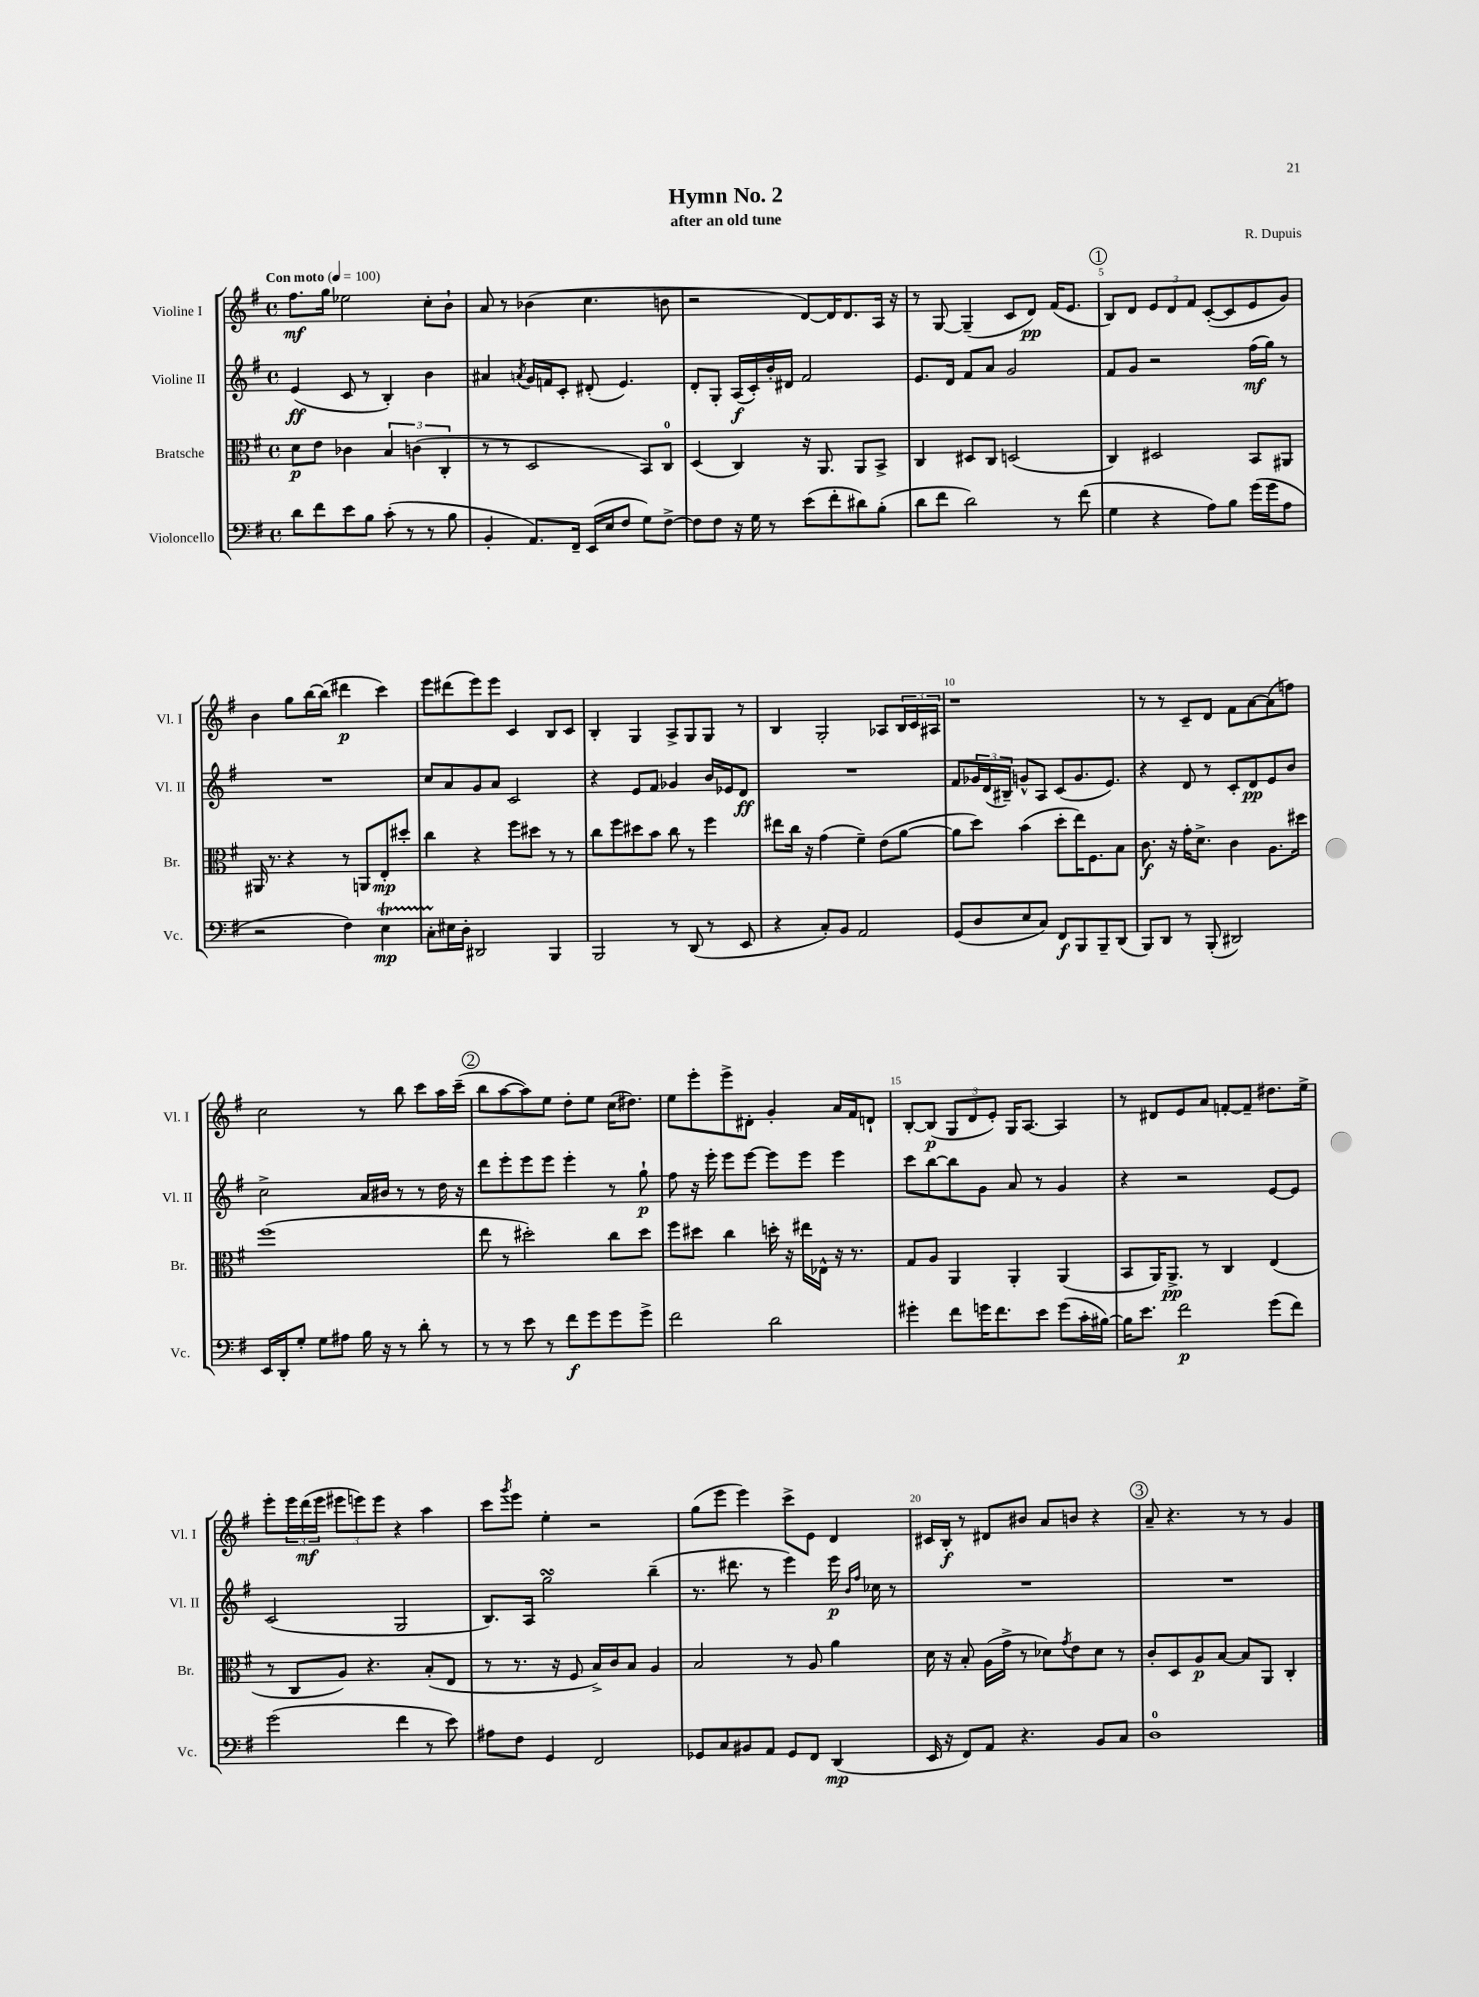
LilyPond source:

\header { title = "Hymn No. 2" composer = "R. Dupuis" subtitle = "after an old tune" }
<<
\new StaffGroup <<
\new Staff = "s0" \with { instrumentName = "Violine I" shortInstrumentName = "Vl. I" } {
    \clef treble \key g \major \defaultTimeSignature \time 4/4 \tempo "Con moto" 4 = 100
    fis''8.\mf g''16 ees''2 c''8-. b'8-! |
    a'8 r8 bes'4( c''4. b'8 |
    r2 d'8~) d'16 d'8. a16 r16 |
    r8 g8~ g4--( c'8 d'8\pp) fis'16( e'8. |
    \mark \markup { \circle "1" } b8) d'8 \tuplet 3/2 { e'8 d'8 fis'8 } c'8~-.( c'8 e'8 g'8) |
    b'4 g''8 b''16~ b''16( dis'''4\p c'''4) |
    e'''8 dis'''8( e'''8) e'''8 c'4 b8 c'8 |
    b4-. g4 a8-> g8 g8 r8 |
    b4 g2-. aes8 \tuplet 3/2 { b16 c'16 ais16 } |
    r1 |
    r8 r8 c'8-- d'8 fis'8 a'8~ a'8( f''8) |
    c''2 r8 b''8 c'''8 a''16 c'''16--( |
    \mark \markup { \circle "2" } b''8 a''8~ a''8) e''8 d''8-. e''8 c''16( dis''8.) |
    e''8 e'''8-. e'''8-> dis'8-. g'4-. a'16 fis'16 d'8-! |
    b8~-. b8\p( \tuplet 3/2 { g8 d'8 e'8-.) } g16 a8.~ a4 |
    r8 dis'8 e'8 a'8 f'8~-. f'8-- dis''8. e''16-> |
    e'''8-. \tuplet 3/2 { e'''16 d'''16\mf( e'''16 } \tuplet 3/2 { eis'''8 e'''8) e'''8 } r4 a''4 |
    c'''8 \acciaccatura { g'''8 } e'''8 e''4-. r2 |
    g''8( e'''8 e'''4) c'''8-> e'8 d'4 |
    cis'16 b16-.\f r8 dis'8 bis'8 a'8 b'8 r4 |
    \mark \markup { \circle "3" } a'8-- r4. r8 r8 g'4 \bar "|." |
}
\new Staff = "s1" \with { instrumentName = "Violine II" shortInstrumentName = "Vl. II" } {
    \clef treble \key g \major \defaultTimeSignature \time 4/4
    e'4\ff( c'8 r8 b4-.) b'4 |
    ais'4 \acciaccatura { a'8 } g'16 f'16 c'8-. dis'8-.( e'4.) |
    d'8-. g8-. a16\f( c'16-.) b'16-. dis'16 fis'2 |
    e'8. d'16 fis'8 a'8 g'2 |
    \mark \markup { \circle "1" } fis'8 g'8 r2 fis''16\mf( g''16) r8 |
    R1 |
    c''8 a'8 g'8 a'8 c'2 |
    r4 e'8 fis'8 ges'4 b'16 ees'16 d'8\ff |
    R1 |
    fis'8 \tuplet 3/2 { ges'16 d'16( bis16--) } g'8-^ a8 c'8( g'8. e'8.) |
    r4 d'8 r8 c'8-. d'8\pp e'8 b'8 |
    c''2-> a'16 bis'16 r8 r8 d''16 r16 |
    \mark \markup { \circle "2" } d'''8 e'''8-. e'''8 e'''8 e'''4-. r8 g''8-!\p |
    fis''8 r16 e'''16-. e'''8 e'''8~ e'''8 e'''8 e'''4 |
    c'''8 b''8~ b''8 g'8 a'8 r8 g'4 |
    r4 r2 e'8~ e'8 |
    c'2( g2 |
    b8.) a16 g''2\turn b''4--( |
    r8. dis'''8. r8 e'''4) e'''16\p \grace { b'16 fis''16 } ces''16 r8 |
    R1 |
    \mark \markup { \circle "3" } R1 \bar "|." |
}
\new Staff = "s2" \with { instrumentName = "Bratsche" shortInstrumentName = "Br." } {
    \clef alto \key g \major \defaultTimeSignature \time 4/4
    d'8\p e'8 ces'4 \tuplet 3/2 { b4 c'4( c4-. } |
    r8 r8 d2 b,8) c8-0 |
    d4( c4) r16 a,8. a,8 b,8-> |
    c4 dis8 c8 d2( |
    \mark \markup { \circle "1" } c4) dis2 b,8 ais,8 |
    ais,16 r8. r4 r8 a,8 e8-.\mp dis''8-. |
    c''4 r4 fis''8 dis''8 r8 r8 |
    c''8 fis''8 dis''8 b'8 c''8 r8 fis''4 |
    eis''8 c''16 r16 g'4( fis'4--) e'8( a'8~ |
    a'8 d''8) b'4( d''8-. e''16) fis8. b8 |
    c'8.\f r16 g'16-. d'8.-> c'4 a8. dis''16 |
    fis''1( |
    \mark \markup { \circle "2" } e''8 r8 dis''2-.) c''8 dis''8 |
    fis''8 dis''8 c''4 d''16-. r16 eis''16 ees16-^ r16 r8. |
    g8 a8 a,4 a,4-. a,4( |
    b,8 a,16) a,8.->\pp r8 c4 e4( |
    r8 c8 a8) r4. b8-.( e8 |
    r8 r8. r16 fis8 b16->) c'16 b8 a4 |
    b2 r8 a8 a'4 |
    d'16 r16 b8-. a16( g'16-> r8 des'8) \acciaccatura { g'8 } e'8 des'8 r8 |
    \mark \markup { \circle "3" } c'8-. d8 a8\p b8~ b8 a,8 c4-. \bar "|." |
}
\new Staff = "s3" \with { instrumentName = "Violoncello" shortInstrumentName = "Vc." } {
    \clef bass \key g \major \defaultTimeSignature \time 4/4
    d'8 fis'8 e'8 b8 c'8-.( r8 r8 b8 |
    b,4-. a,8.) fis,16-- e,16( e16 fis8 g8) fis8~-> |
    fis8 fis8 r16 g16 r8 e'8( fis'8-. dis'8) b8-.( |
    d'8 fis'8 d'2) r8 fis'8( |
    \mark \markup { \circle "1" } g4 r4 a8) b8 g'16( g'16 a8 |
    r2 fis4) e4\startTrillSpan\mp |
    c8-. eis16\stopTrillSpan d16-. dis,2 b,,4 |
    b,,2 r8 d,8( r8 e,8 |
    r4 c8-.) b,8 a,2 |
    g,8( d8 e8 c8) fis,8\f b,,8 b,,8-- d,8( |
    b,,8) d,8 r8 b,,8-.( dis,2) |
    e,16 d,16-. g8-. g8 ais8 b16 r16 r8 d'8-. r8 |
    \mark \markup { \circle "2" } r8 r8 e'8 r8 fis'8\f g'8 g'8 g'8-> |
    fis'2 d'2 |
    gis'4-. fis'8 g'16 fis'8. e'8 g'8( c'16-. bis16~) |
    bis16 e'8. fis'2\p g'8( fis'8) |
    g'2( fis'4 r8 e'8) |
    ais8 fis8 g,4 fis,2 |
    ges,8 c8 bis,8 a,8 ges,8 fis,8 d,4\mp( |
    e,16 r16 fis,8) a,8 r4. b,8 c8 |
    \mark \markup { \circle "3" } d1-0 \bar "|." |
}
>>
>>
\layout { \context { \Score \override BarNumber.break-visibility = ##(#f #t #t) barNumberVisibility = #(every-nth-bar-number-visible 5) } }
